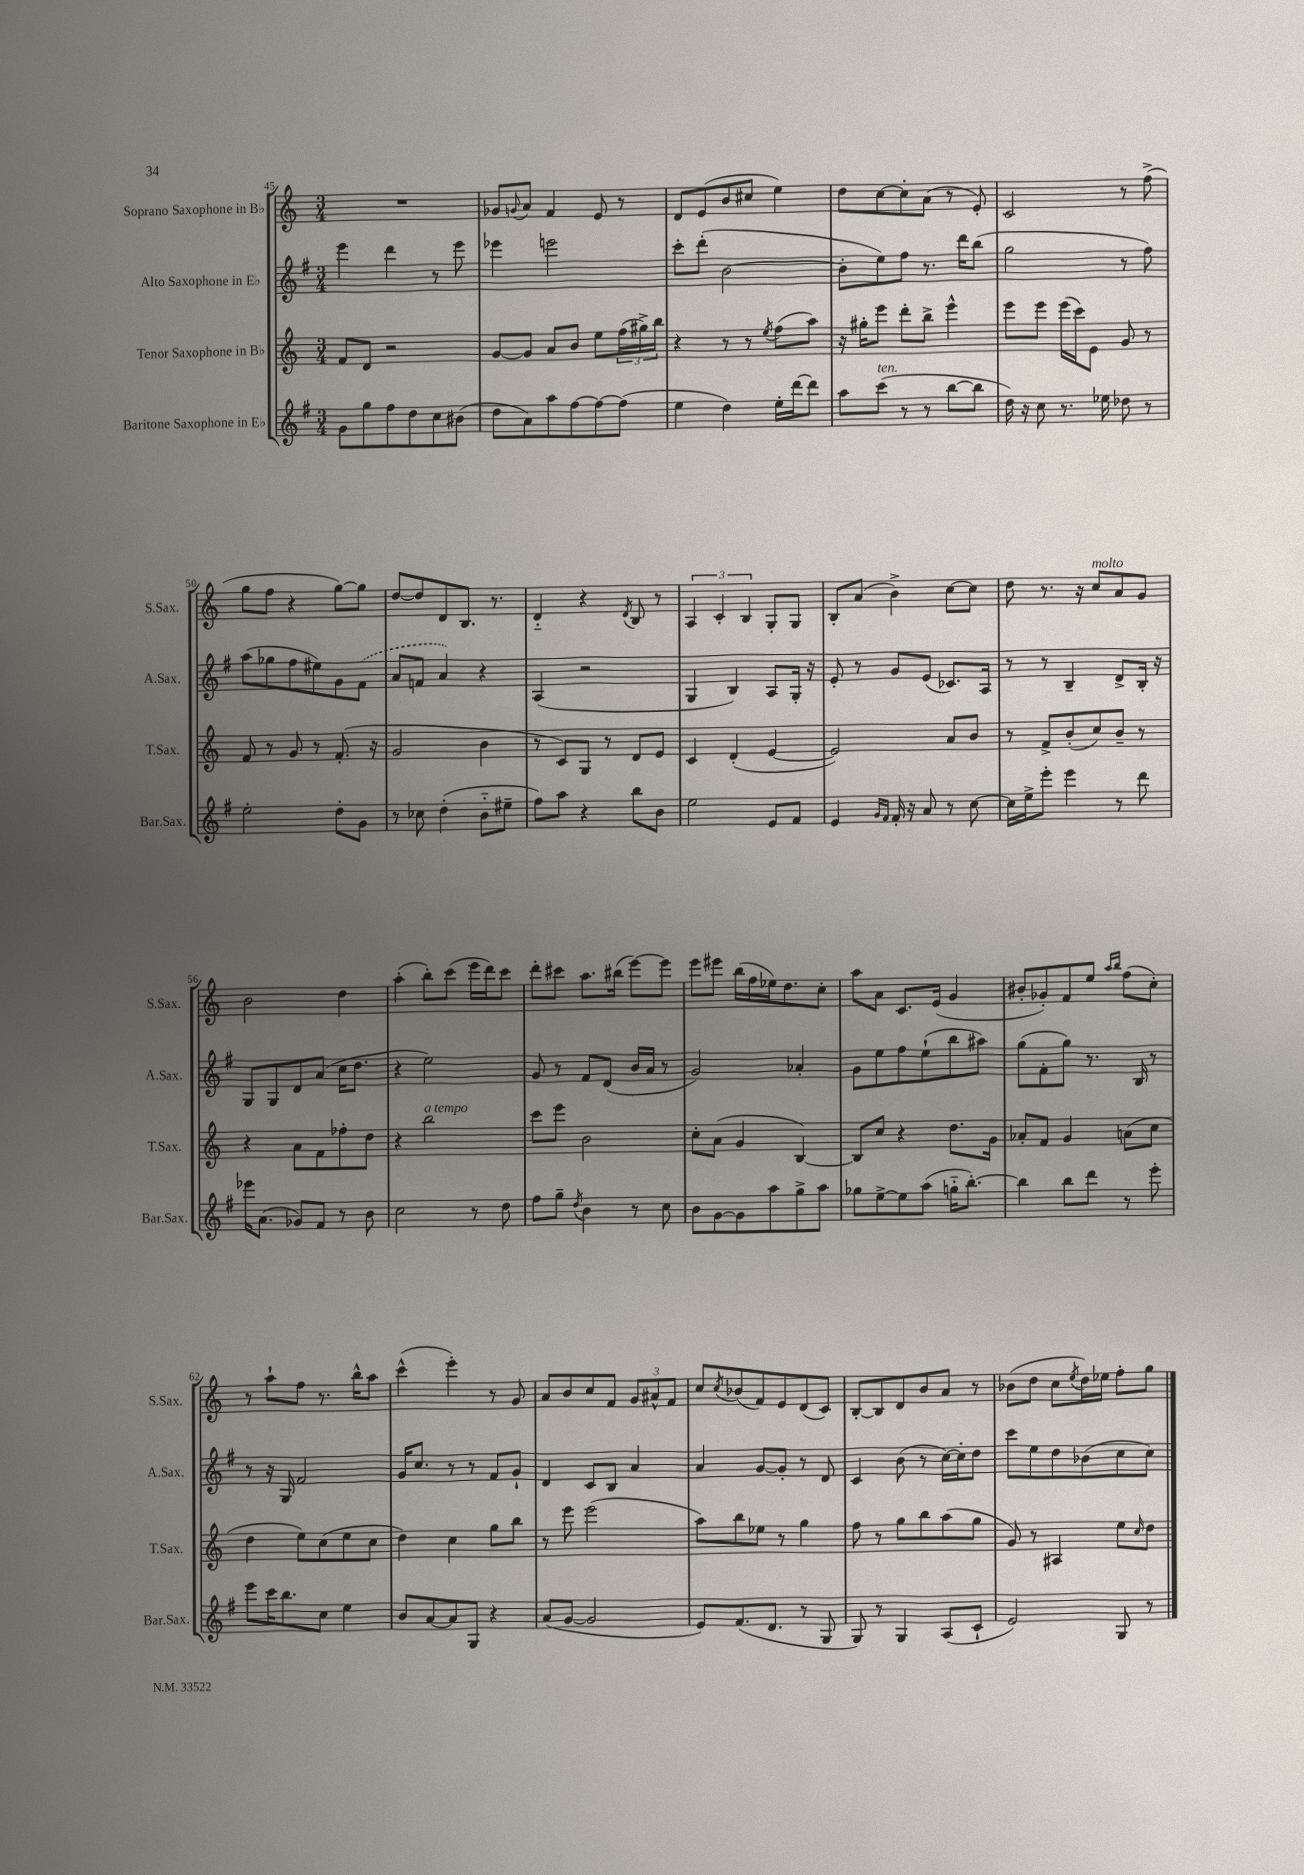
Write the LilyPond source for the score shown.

<<
\new StaffGroup <<
\new Staff = "s0" \with { instrumentName = "Soprano Saxophone in Bb" shortInstrumentName = "S.Sax." } {
    \clef treble \key c \major \numericTimeSignature \time 3/4
    R2. |
    ges'8 \appoggiatura { g'8 } a'8 f'4 e'8 r8 |
    d'8 e'8( b'8 cis''8 e''4) |
    d''8 c''8~ c''8-. a'8( r8 e'8-.) |
    c'2 r8 f''8->( |
    g''8 f''8 r4 g''8~) g''8 |
    d''8~ d''8 d'8 b8. r8. |
    d'4-_ r4 \acciaccatura { d'8 } b8 r8 |
    \tuplet 3/2 { a4 c'4-. b4 } g8-. g8 |
    b8-. a'8( b'4->) c''8~ c''8 |
    d''8 r8. r16 c''8^\markup { \italic "molto" } a'8 g'8 |
    b'2 d''4 |
    a''4-.( b''8-.) c'''8( e'''16 d'''16) c'''8 |
    d'''8-. cis'''8 a''8. bis''16( e'''8~) e'''8 |
    e'''8 eis'''8 b''16( f''16 ees''16) d''8. c''8-. |
    a''8 a'8 c'8. e'16( g'4 |
    bis'8-. ges'8-.) f'8 e''8 \grace { a''16 b''16 } f''8( c''8-.) |
    r8 a''8-! f''8 r8. b''16-^ a''8 |
    c'''4-^( e'''4-.) r8 g'8 |
    a'8 b'8 c''8 f'8 \tuplet 3/2 { g'8 ais'8-^ f'8 } |
    c''8 \acciaccatura { c''8 } bes'8( f'8) e'8 d'8( c'8) |
    b8~-. b8 d'8 b'8 a'8 r8 |
    bes'8( d''8 c''8 \acciaccatura { e''8 } d''16) ees''16 f''8-. g''8 \bar "|." |
}
\new Staff = "s1" \with { instrumentName = "Alto Saxophone in Eb" shortInstrumentName = "A.Sax." } {
    \clef treble \key g \major \numericTimeSignature \time 3/4
    e'''4 d'''4 r8 e'''8 |
    ees'''4 e'''2 |
    c'''8-. d'''8-.( b'2~ |
    b'8-. e''8) fis''8 r8. d'''16 b''8( |
    g''2 r8 fis''8) |
    a''8( ges''8 fis''8 eis''8) g'8 \once \slurDashed fis'8( |
    a'8 f'8 a'4) r4 |
    a4( r2 |
    g4 b4) a8 g16-. r16 |
    e'8-. r8 g'8 e'8( ces'8.) a16 |
    r8 r8 b4-- d'8-> b16-. r16 |
    g8 g8 d'8 a'8( c''16 d''8. |
    r4 e''2) |
    g'8 r8 fis'8 d'8( b'16 a'16 r8 |
    g'2) aes'4-. |
    g'8 e''8 fis''8 e''8-!( b''8 ais''8) |
    g''8( fis'8-. g''8) r8. b16 r8 |
    r8 r16 g16 fis'2 |
    g'16 c''8. r8 r8 fis'8 g'8-! |
    d'4 c'8 b8 a'4 |
    a'4 g'8~ g'8-. r8 d'8 |
    c'4 b'8( r8 c''16~) c''16-. d''8 |
    c'''8 e''8 d''8 bes'8( c''8 c''8) \bar "|." |
}
\new Staff = "s2" \with { instrumentName = "Tenor Saxophone in Bb" shortInstrumentName = "T.Sax." } {
    \clef treble \key c \major \numericTimeSignature \time 3/4
    f'8 d'8 r2 |
    g'8~ g'8 a'8 b'8 e''8 \tuplet 3/2 { f''16( gis''16->) b''16 } |
    r4 r8 r8 \acciaccatura { e''8 } f''8( a''8) |
    r16 gis''16-. e'''8 d'''8-. b''8-> e'''4-^ |
    e'''8 e'''8 e'''16( c'''16) e'8 g'8 r8 |
    f'8 r8 g'8 r8 f'8.-.( r16 |
    g'2 b'4 |
    r8 c'8) g8 r8 d'8 e'8 |
    c'4 d'4-.( e'4~ |
    e'2) a'8 b'8 |
    r8 f'8-> b'8-.( c''8) b'8-- r8 |
    r4 a'8 f'8 fes''8-. d''8 |
    r4 b''2^\markup { \italic "a tempo" } |
    c'''8 e'''8 b'2 |
    c''8-. a'8( g'4 b4~) |
    b8 c''8 r4 d''8. g'16 |
    aes'8-. f'8 g'4 a'8( c''8 |
    d''4 e''8) c''8( e''8 c''8 |
    d''4) c''4 g''8 b''8 |
    r8 e'''8 e'''2( |
    a''8) b''8 ees''8 r8 g''4 |
    f''8 r8 g''8 b''8 a''8( g''8 |
    g'8) r8 ais4 e''8 \grace { c''16 } d''8 \bar "|." |
}
\new Staff = "s3" \with { instrumentName = "Baritone Saxophone in Eb" shortInstrumentName = "Bar.Sax." } {
    \clef treble \key g \major \numericTimeSignature \time 3/4
    g'8 g''8 fis''8 d''8 c''8 bis'8( |
    d''8 a'8) a''8 fis''8~ fis''8~ fis''8( |
    e''4 d''4) e''16-. d'''16~ d'''8 |
    a''8 c'''8^\markup { \italic "ten." }( r8 r8 b''8~ b''8 |
    d''16) r16 c''8 r8. ees''16 des''8 r8 |
    e''2-. d''8-. g'8 |
    r8 ces''8 d''4-.( b'8-_ eis''8-- |
    fis''8) a''8 r4 b''8 b'8 |
    e''2 e'8 fis'8 |
    e'4 \grace { g'16 fis'16 } fis'16-. r16 a'8 r8 c''8~ |
    c''16 e''16-> e'''8-. e'''4 r8 d'''8 |
    ees'''16 a'8.( ges'8) fis'8 r8 b'8 |
    c''2 r8 d''8 |
    fis''8 g''8-- \acciaccatura { d''8 } b'4 r8 c''8 |
    b'8 g'8~ g'8 a''8 g''8-> a''8 |
    ges''8 e''8~-> e''8 a''8( g''16-_ b''8.~-.) |
    b''4 b''8 d'''8 r8 e'''8-. |
    e'''8 c'''16 b''8. c''8 e''4 |
    b'8 a'8~ a'8 g8 r4 |
    a'8( g'8~ g'2 |
    e'8) fis'8.( d'8. r8 g8 |
    g8) r8 g4 a8( c'8-! |
    e'2) g8 r8 \bar "|." |
}
>>
>>
\layout { \context { \Score currentBarNumber = #45 } }
